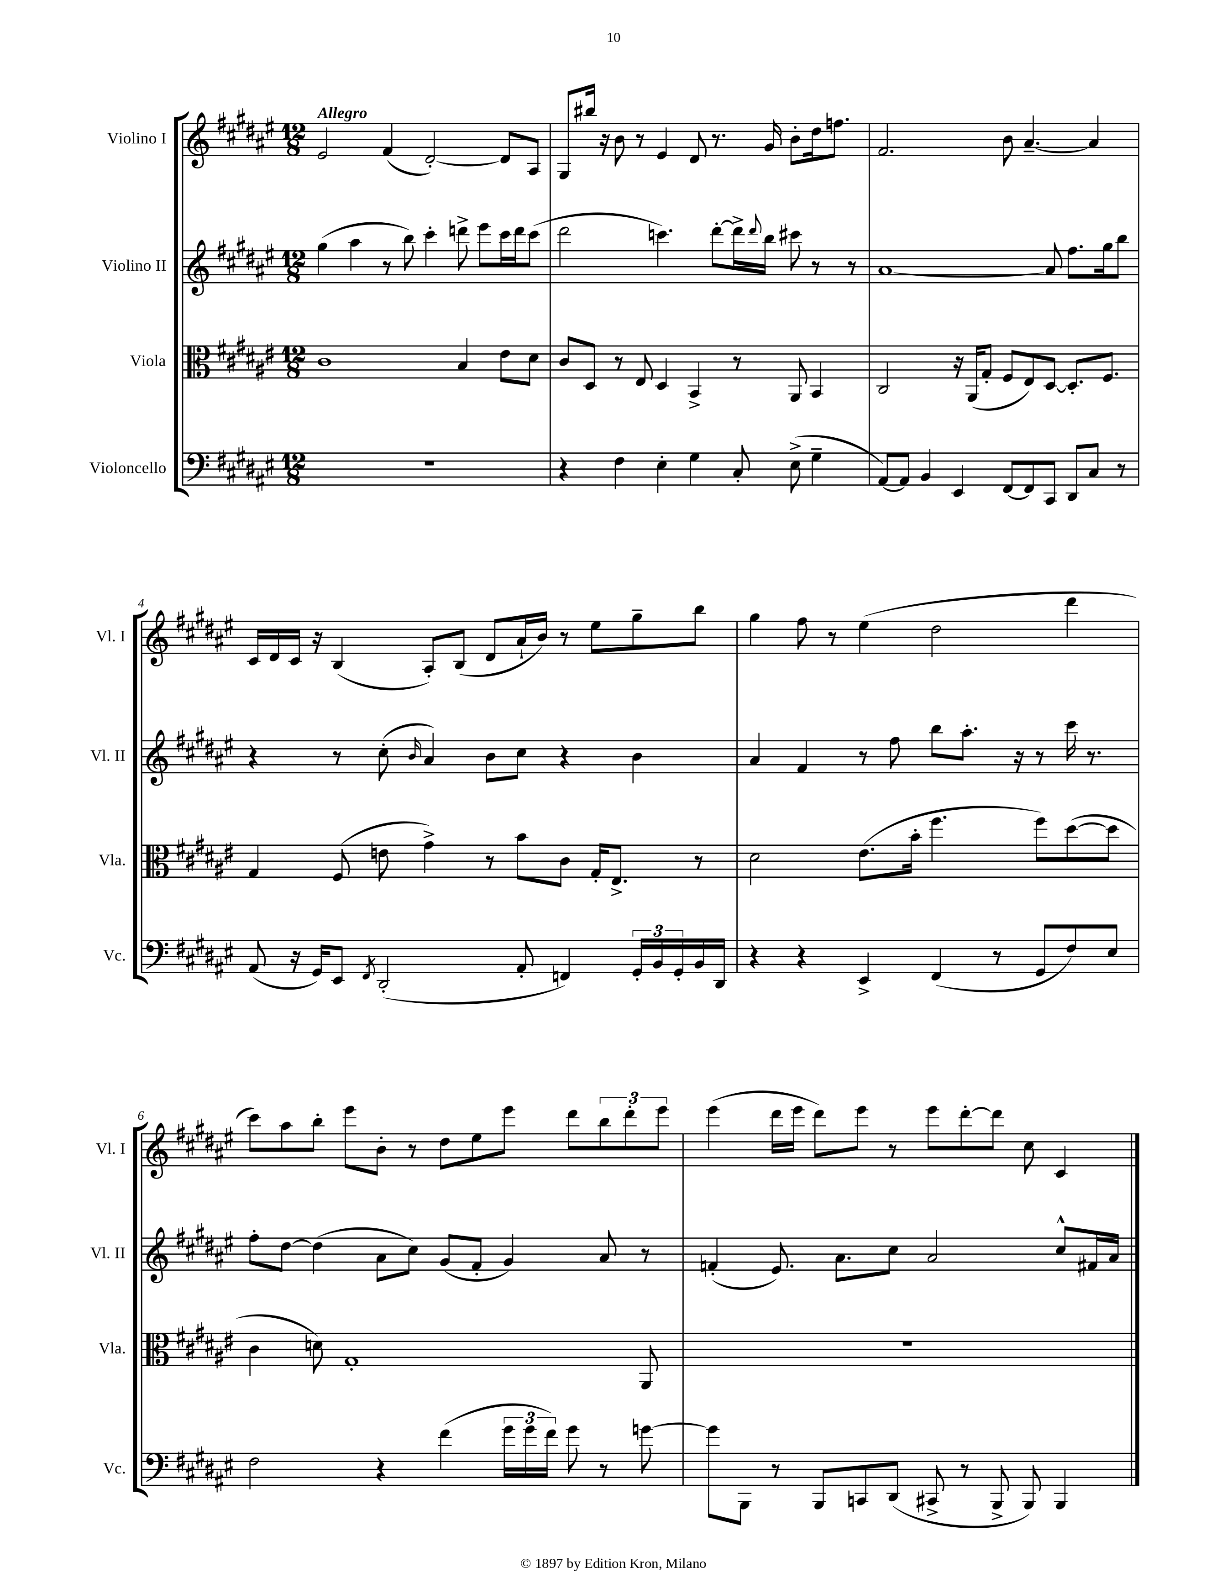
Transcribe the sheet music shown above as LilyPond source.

<<
\new StaffGroup <<
\new Staff = "s0" \with { instrumentName = "Violino I" shortInstrumentName = "Vl. I" } {
    \clef treble \key fis \major \numericTimeSignature \time 12/8 \tempo "Allegro"
    eis'2 fis'4( dis'2~-.) dis'8 ais8 |
    gis8 bis''16 r16 b'8 r8 eis'4 dis'8 r8. gis'16 b'8-. dis''16 f''8. |
    fis'2. b'8 ais'4.~-- ais'4 |
    cis'16 dis'16 cis'16 r16 b4( ais8-.) b8( dis'8 ais'16-! b'16) r8 eis''8 gis''8-- b''8 |
    gis''4 fis''8 r8 eis''4( dis''2 dis'''4 |
    cis'''8) ais''8 b''8-. eis'''8 b'8-. r8 dis''8 eis''8 eis'''8 dis'''8 \tuplet 3/2 { b''8 dis'''8-. eis'''8 } |
    eis'''4( dis'''16 eis'''16 dis'''8) eis'''8 r8 eis'''8 dis'''8~-. dis'''8 cis''8 cis'4 \bar "|." |
}
\new Staff = "s1" \with { instrumentName = "Violino II" shortInstrumentName = "Vl. II" } {
    \clef treble \key fis \major \numericTimeSignature \time 12/8
    gis''4( ais''4 r8 b''8) cis'''4-. d'''8-> eis'''8 cis'''16 d'''16 cis'''8( |
    dis'''2 c'''4.) dis'''8~-. dis'''16-> \appoggiatura { dis'''8 } b''16 cis'''8 r8 r8 |
    ais'1~ ais'8 fis''8. gis''16 b''8 |
    r4 r8 cis''8-.( \grace { b'16 } ais'4) b'8 cis''8 r4 b'4 |
    ais'4 fis'4 r8 fis''8 b''8 ais''8.-. r16 r8 cis'''16 r8. |
    fis''8-. dis''8~ dis''4( ais'8 cis''8) gis'8( fis'8-. gis'4) ais'8 r8 |
    f'4-.( eis'8.) ais'8. cis''8 ais'2 cis''8-^ fis'16 ais'16 \bar "|." |
}
\new Staff = "s2" \with { instrumentName = "Viola" shortInstrumentName = "Vla." } {
    \clef alto \key fis \major \numericTimeSignature \time 12/8
    cis'1 b4 eis'8 dis'8 |
    cis'8 dis8 r8 eis8 dis4 b,4-> r8 ais,8 b,4 |
    cis2 r16 ais,16( gis8-. fis8 eis8) dis8~ dis8.-. fis8. |
    gis4 fis8( e'8 gis'4->) r8 b'8 cis'8 gis16-. eis8.-> r8 |
    dis'2 eis'8.( b'16-. fis''4. fis''8) dis''8~( dis''8 |
    cis'4 d'8) gis1-. ais,8 |
    R1. \bar "|." |
}
\new Staff = "s3" \with { instrumentName = "Violoncello" shortInstrumentName = "Vc." } {
    \clef bass \key fis \major \numericTimeSignature \time 12/8
    R1. |
    r4 fis4 eis4-. gis4 cis8-. eis8->( gis4-- |
    ais,8~) ais,8 b,4 eis,4 fis,8~ fis,8 cis,8 dis,8 cis8 r8 |
    ais,8( r16 gis,16) eis,8 \acciaccatura { fis,8 } dis,2-.( ais,8-. f,4) \tuplet 3/2 { gis,16-. b,16 gis,16-. } b,16 dis,16 |
    r4 r4 eis,4-> fis,4( r8 gis,8 fis8) eis8 |
    fis2 r4 fis'4( \tuplet 3/2 { gis'16 gis'16 fis'16) } gis'8 r8 g'8~ |
    g'8 b,,8 r8 b,,8 c,8 dis,8( cis,8-> r8 b,,8-> b,,8) b,,4 \bar "|." |
}
>>
>>
